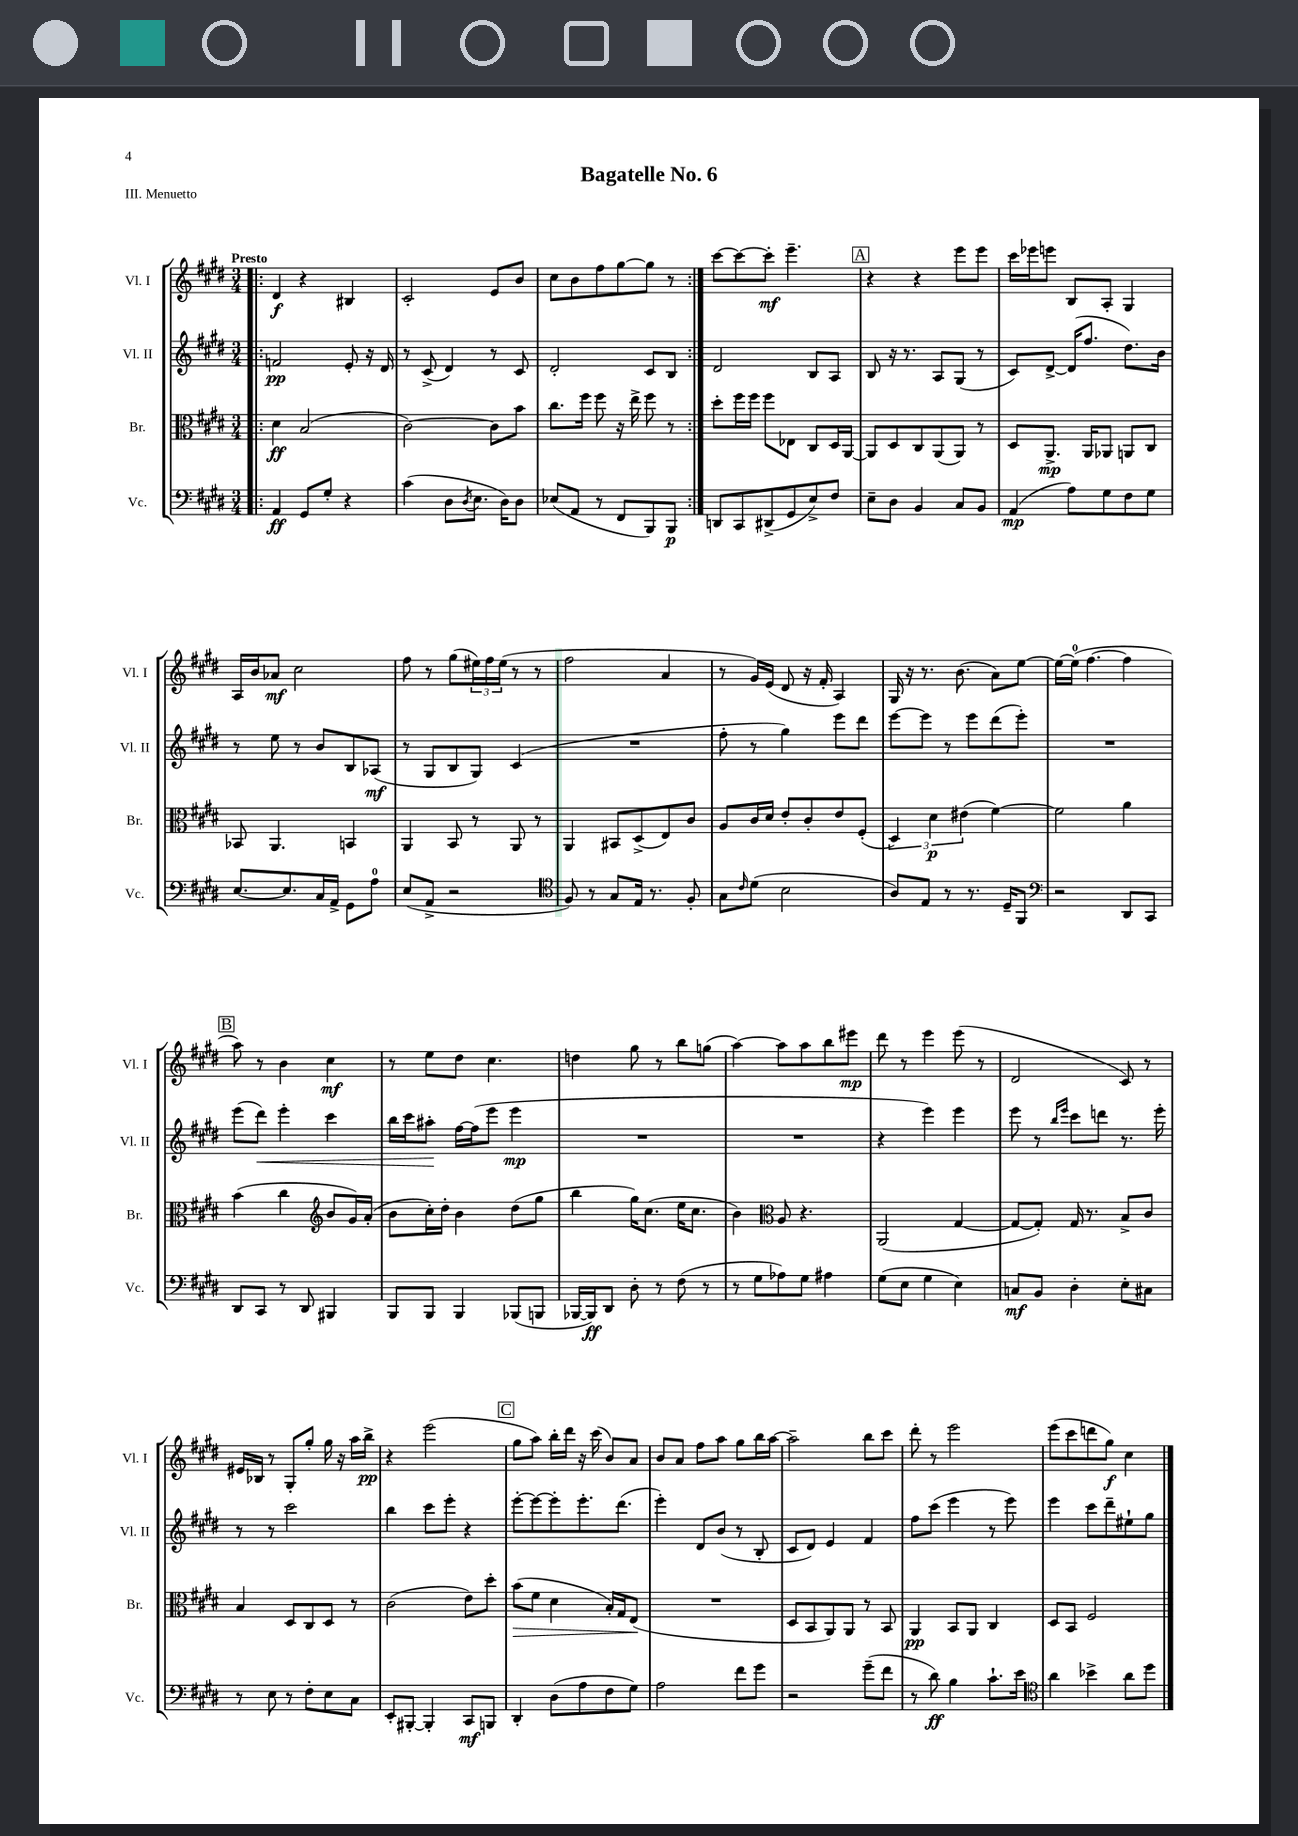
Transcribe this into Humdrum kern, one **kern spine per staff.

**kern	**dynam	**kern	**dynam	**kern	**dynam	**kern	**dynam
*part4	*part4	*part3	*part3	*part2	*part2	*part1	*part1
*staff4	*staff4	*staff3	*staff3	*staff2	*staff2	*staff1	*staff1
*I"Vc.	*	*I"Br.	*	*I"Vl. II	*	*I"Vl. I	*
*I'Vc.	*	*I'Br.	*	*I'Vl. II	*	*I'Vl. I	*
*clefF4	*	*clefC3	*	*clefG2	*	*clefG2	*
*k[f#c#g#d#]	*	*k[f#c#g#d#]	*	*k[f#c#g#d#]	*	*k[f#c#g#d#]	*
*M3/4	*	*M3/4	*	*M3/4	*	*M3/4	*
=1!|:	=1!|:	=1!|:	=1!|:	=1!|:	=1!|:	=1!|:	=1!|:
!	!	!	!	!	!	!LO:TX:a:B:t=Presto	!
4AA/	ff	4d#\	ff	2fn/	pp	4d#/	f
8GG#/L	.	(2B/	.	.	.	4r	.
8G#'/J	.	.	.	.	.	.	.
4r	.	.	.	8e'/	.	4B#X/	.
.	.	.	.	16r	.	.	.
.	.	.	.	16d#/	.	.	.
=2	=2	=2	=2	=2	=2	=2	=2
(4c#\	.	[2c#\)	.	8r	.	2c#'/	.
.	.	.	.	(8c#^/	.	.	.
8D#\L	.	.	.	4d#/)	.	.	.
8qD#/	.	.	.	.	.	.	.
8.E\J	.	.	.	.	.	.	.
.	.	8c#\L]	.	8r	.	8e/L	.
16D#\KL)	.	.	.	.	.	.	.
8D#\J	.	8b\J	.	8c#/	.	8b/J	.
=3	=3	=3	=3	=3	=3	=3	=3
(8E-X/L	.	8.cc#\L	.	2d#'/	.	8cc#\L	.
8AA/J	.	.	.	.	.	8b\	.
.	.	16ff#\Jk	.	.	.	.	.
8r	.	8ff#\	.	.	.	8ff#\	.
8FF#/L	.	16r	.	.	.	[8gg#\	.
.	.	16ee^\	.	.	.	.	.
8BBB/)	.	8ff#\	.	8c#/L	.	8gg#\J]	.
8BBB/J	p	8r	.	8B/J	.	8r	.
=4:|!	=4:|!	=4:|!	=4:|!	=4:|!	=4:|!	=4:|!	=4:|!
8DDn/L	.	8dd#'\L	.	2d#/	.	[8ccc#\L	.
8CC#/	.	16ff#\L	.	.	.	8ccc#\_	.
.	.	16ff#\JJ	.	.	.	.	.
(8DD#X^/	.	8ff#\L	.	.	.	8ccc#'\J]	mf
8GG#/	.	8E-X\J	.	.	.	4.eee~\	.
8E^/)	.	8C#/L	.	8B/L	.	.	.
8F#/J	.	16D#/L	.	8A/J	.	.	.
.	.	[16AA/JJ	.	.	.	.	.
!!LO:REH:place=s1:t=A
=5	=5	=5	=5	=5	=5	=5	=5
8E~\L	.	8AA/L]	.	8B/	.	4r	.
8D#\J	.	8D#/	.	16r	.	.	.
.	.	.	.	8.r	.	.	.
4BB/	.	8C#/	.	.	.	4r	.
.	.	(8AA/	.	8A/L	.	.	.
8C#/L	.	8AA/J)	.	(8G#/J	.	8eee\L	.
8BB/J	.	8r	.	8r	.	8eee\J	.
=6	=6	=6	=6	=6	=6	=6	=6
(4AA/	mp	8D#/L	.	8c#/L)	.	16ccc#\LL	.
.	.	.	.	.	.	16eee-X\J	.
.	.	8.AA^/J	mp	[8d#^/J	.	8eeen\J	.
8A\L)	.	.	.	(16d#/KL]	.	8B/L	.
.	.	16AA/KL	.	8.ff#/J	.	.	.
8G#\	.	8AA-X/J	.	.	.	8A'/J	.
8F#\	.	8AAn/L	.	8.dd#\L)	.	4G#/	.
8G#\J	.	8C#/J	.	.	.	.	.
.	.	.	.	16b\Jk	.	.	.
!!LO:LB:g=z
=7	=7	=7	=7	=7	=7	=7	=7
[8.E/L	.	8BB-X/	.	8r	.	16A/LL	.
.	.	.	.	.	.	16b/J	.
.	.	4.AA/	.	8ee\	.	8a-X/J	mf
8.E/]	.	.	.	.	.	.	.
.	.	.	.	8r	.	2cc#\	.
16C#/L	.	.	.	8b/L	.	.	.
16AA^/JJ	.	.	.	.	.	.	.
8GG#\L	.	4BBn/	.	8B/	.	.	.
8A\J	.	.	.	(8A-X/J	mf	.	.
=8	=8	=8	=8	=8	=8	=8	=8
(8E/L	.	4AA/	.	8r	.	8ff#\	.
8AA^/J	.	.	.	8G#/L	.	8r	.
2r	.	8BB/	.	8B/	.	(8gg#\L	.
.	.	8r	.	8G#/J)	.	24ee#X\L)	.
.	.	.	.	.	.	24ff#\	.
.	.	.	.	.	.	(24ee#\JJ	.
.	.	8AA/	.	(4c#/	.	8r	.
.	.	8r	.	.	.	8r	.
=9	=9	=9	=9	=9	=9	=9	=9
*clefC4	*	*	*	*	*	*	*
8F#/)	.	4AA/	.	2.r	.	2ff#\	.
8r	.	.	.	.	.	.	.
8G#/L	.	8BB#X/L	.	.	.	.	.
16E/Jk	.	(8D#^/	.	.	.	.	.
8.r	.	.	.	.	.	.	.
.	.	8E/)	.	.	.	4a/	.
8F#'/	.	8c#/J	.	.	.	.	.
=10	=10	=10	=10	=10	=10	=10	=10
8G#\L	.	8A/L	.	8ff#'\	.	8r	.
16qqc#/	.	.	.	.	.	.	.
(8d#\J	.	16c#/L	.	8r	.	16g#/LL)	.
.	.	16d#/JJ	.	.	.	(16e/JJ	.
2B\	.	8e'/L	.	4gg#\)	.	8d#/	.
.	.	8c#'/	.	.	.	16r	.
.	.	.	.	.	.	16f#'/	.
.	.	8e/	.	8eee\L	.	4A/)	.
.	.	(8F#'/J	.	8ddd#\J	.	.	.
=11	=11	=11	=11	=11	=11	=11	=11
8A/L)	.	6D#/)	.	[8eee\L	.	16G#/	.
.	.	.	.	.	.	16r	.
8E/J	.	.	.	8eee\J]	.	8.r	.
.	.	6d#\	p	.	.	.	.
8r	.	.	.	8r	.	.	.
.	.	.	.	.	.	(8.b\	.
.	.	(6e#X\	.	.	.	.	.
8.r	.	.	.	8eee\L	.	.	.
.	.	[4f#\)	.	(8ddd#\	.	8a\L)	.
16D#~/KL	.	.	.	.	.	.	.
8FF#/J	.	.	.	8eee'\J)	.	[8ee\J	.
=12	=12	=12	=12	=12	=12	=12	=12
*clefF4	*	*	*	*	*	*	*
2r	.	2f#\]	.	2.r	.	16ee\LL_	.
.	.	.	.	.	.	(16ee\JJ]	.
.	.	.	.	.	.	[4.ff#\	.
8DD#/L	.	4a\	.	.	.	4ff#\]	.
8CC#/J	.	.	.	.	.	.	.
!!LO:LB:g=z
!!LO:REH:place=s1:t=B
=13	=13	=13	=13	=13	=13	=13	=13
8DD#/L	.	(4b\	.	(8eee\L	.	8aa\)	.
!	!	!	!	!	!LO:HP:b	!	!
8CC#/J	.	.	.	8ddd#\J)	<	8r	.
8r	.	4cc#\	.	4eee'\	.	4b\	.
8DD#/	.	.	.	.	.	.	.
*	*	*clefG2	*	*	*	*	*
4BBB#X/	.	8b/L	.	4ccc#\	.	4cc#\	mf
.	.	16g#/L)	.	.	.	.	.
.	.	(16a'/JJ	.	.	.	.	.
=14	=14	=14	=14	=14	=14	=14	=14
8BBB/L	.	8b\L	.	16bb\LL	.	8r	.
.	.	.	.	16ccc#\J	.	.	.
8BBB/J	.	16cc#'\L)	.	8aa#X'\J	.	8ee\L	.
.	.	16dd#'\JJ	.	.	.	.	.
4BBB/	.	4b\	.	[16ff#\LL	[	8dd#\J	.
.	.	.	.	(16ff#\J]	.	.	.
.	.	.	.	8eee\J	.	4.cc#\	.
(8BBB-X/L	.	(8dd#\L	.	4eee\	mp	.	.
8BBBn/J	.	8gg#\J	.	.	.	.	.
=15	=15	=15	=15	=15	=15	=15	=15
[16BBB-X/LL	.	4bb\	.	2.r	.	4ddn\	.
16BBB-/J])	ff	.	.	.	.	.	.
8DD#/J	.	.	.	.	.	.	.
8D#'\	.	16gg#\KL)	.	.	.	8gg#\	.
.	.	(8.cc#\J	.	.	.	.	.
8r	.	.	.	.	.	8r	.
(8F#\	.	16ee\KL	.	.	.	8bb\L	.
.	.	8.cc#\J	.	.	.	.	.
8r	.	.	.	.	.	(8ggn\J	.
=16	=16	=16	=16	=16	=16	=16	=16
8r	.	4b\)	.	2.r	.	[4aa\)	.
8G#\L	.	.	.	.	.	.	.
*	*	*clefC3	*	*	*	*	*
8A-X\)	.	8A/	.	.	.	8aa\L]	.
8G#\J	.	4.r	.	.	.	8aa\	.
4A#X\	.	.	.	.	.	8bb\	.
.	.	.	.	.	.	8eee#X\J	mp
=17	=17	=17	=17	=17	=17	=17	=17
(8G#\L	.	(2AA/	.	4r	.	8ddd#\	.
8E\J	.	.	.	.	.	8r	.
4G#\	.	.	.	4eee\)	.	4eee\	.
4E\)	.	[4G#/	.	4eee\	.	(8eee\	.
.	.	.	.	.	.	8r	.
=18	=18	=18	=18	=18	=18	=18	=18
8Cn/L	mf	8G#/L_	.	8eee\	.	2d#/	.
8BB/J	.	8G#'/J])	.	8r	.	.	.
.	.	.	.	16qqbb/LL	.	.	.
.	.	.	.	16qqeee/JJ	.	.	.
4D#'\	.	16G#/	.	8ccc#\L	.	.	.
.	.	8.r	.	.	.	.	.
.	.	.	.	8dddn\J	.	.	.
8E'\L	.	8B^/L	.	8.r	.	8c#/)	.
8C#X\J	.	8c#/J	.	.	.	8r	.
.	.	.	.	16eee'\	.	.	.
!!LO:LB:g=z
=19	=19	=19	=19	=19	=19	=19	=19
8r	.	4B/	.	8r	.	16e#X/LL	.
.	.	.	.	.	.	16B-X/JJ	.
8E\	.	.	.	8r	.	8r	.
8r	.	8D#/L	.	2ccc#\	.	8G#'/L	.
8F#'\L	.	8C#/	.	.	.	8gg#'/J	.
8E\	.	8D#/J	.	.	.	16gg#\	.
.	.	.	.	.	.	16r	.
8C#\J	.	8r	.	.	.	16aa\LL	.
.	.	.	.	.	.	16bb^\JJ	pp
=20	=20	=20	=20	=20	=20	=20	=20
8EE'/L	.	(2c#\	.	4bb\	.	4r	.
[8BBB#X'/J	.	.	.	.	.	.	.
4BBB#'/]	.	.	.	8ccc#\L	.	(2eee\	.
.	.	.	.	8eee'\J	.	.	.
8CC#/L	mf	8e\L)	.	4r	.	.	.
8BBBn/J	.	8dd#'\J	.	.	.	.	.
!!LO:REH:place=s1:t=C
=21	=21	=21	=21	=21	=21	=21	=21
!	!	!	!LO:HP:b	!	!	!	!
4DD#'/	.	(8b\L	>	[8eee'\L	.	8gg#\L	.
.	.	8f#\J	.	8eee\_	.	8aa\J)	.
(8D#\L	.	4d#\	.	8eee'\]	.	16bb'\LL	.
.	.	.	.	.	.	16ddd#\JJ	.
8A\	.	.	.	8.eee'\	.	16r	.
.	.	.	.	.	.	(16ccc#\	.
8F#\	.	16B'/LL)	.	.	.	8b/L)	.
.	.	16G#/J	.	(8.ddd#\J	.	.	.
8G#\J)	.	(8E/J	.	.	.	8a/J	.
.	.	.	]	.	.	.	.
=22	=22	=22	=22	=22	=22	=22	=22
2A\	.	2.r	.	4eee'\)	.	8b/L	.
.	.	.	.	.	.	8a/J	.
.	.	.	.	8d#/L	.	8ff#\L	.
.	.	.	.	(8b/J	.	8aa\J	.
8f#\L	.	.	.	8r	.	8gg#\L	.
8g#\J	.	.	.	8B'/	.	16bb\L	.
.	.	.	.	.	.	[16aa\JJ	.
=23	=23	=23	=23	=23	=23	=23	=23
2r	.	8D#/L	.	8c#/L	.	2aa~\]	.
.	.	8BB/	.	8d#/J)	.	.	.
.	.	8AA/)	.	4e/	.	.	.
.	.	8AA/J	.	.	.	.	.
(8g#~\L	.	8r	.	4f#/	.	8bb\L	.
8f#\J	.	8BB/	.	.	.	8ccc#\J	.
=24	=24	=24	=24	=24	=24	=24	=24
8r	.	4AA/	pp	8ff#\L	.	8ddd#'\	.
8d#\)	ff	.	.	(8ccc#\J	.	8r	.
4B\	.	8BB/L	.	4eee\	.	2eee\	.
.	.	8AA/J	.	.	.	.	.
8.c#`\L	.	4C#/	.	8r	.	.	.
.	.	.	.	8eee\)	.	.	.
16e\Jk	.	.	.	.	.	.	.
=25	=25	=25	=25	=25	=25	=25	=25
*clefC4	*	*	*	*	*	*	*
4a\	.	8D#/L	.	4eee\	.	(8eee\L	.
.	.	8BB/J	.	.	.	8ccc#\	.
4b-X^\	.	2F#/	.	8ccc#\L	.	8dddn\	.
.	.	.	.	8ddd#~\	.	8gg#\J)	f
8a\L	.	.	.	8ee#X`\	.	4cc#\	.
8dd#\J	.	.	.	8gg#\J	.	.	.
==	==	==	==	==	==	==	==
*-	*-	*-	*-	*-	*-	*-	*-
